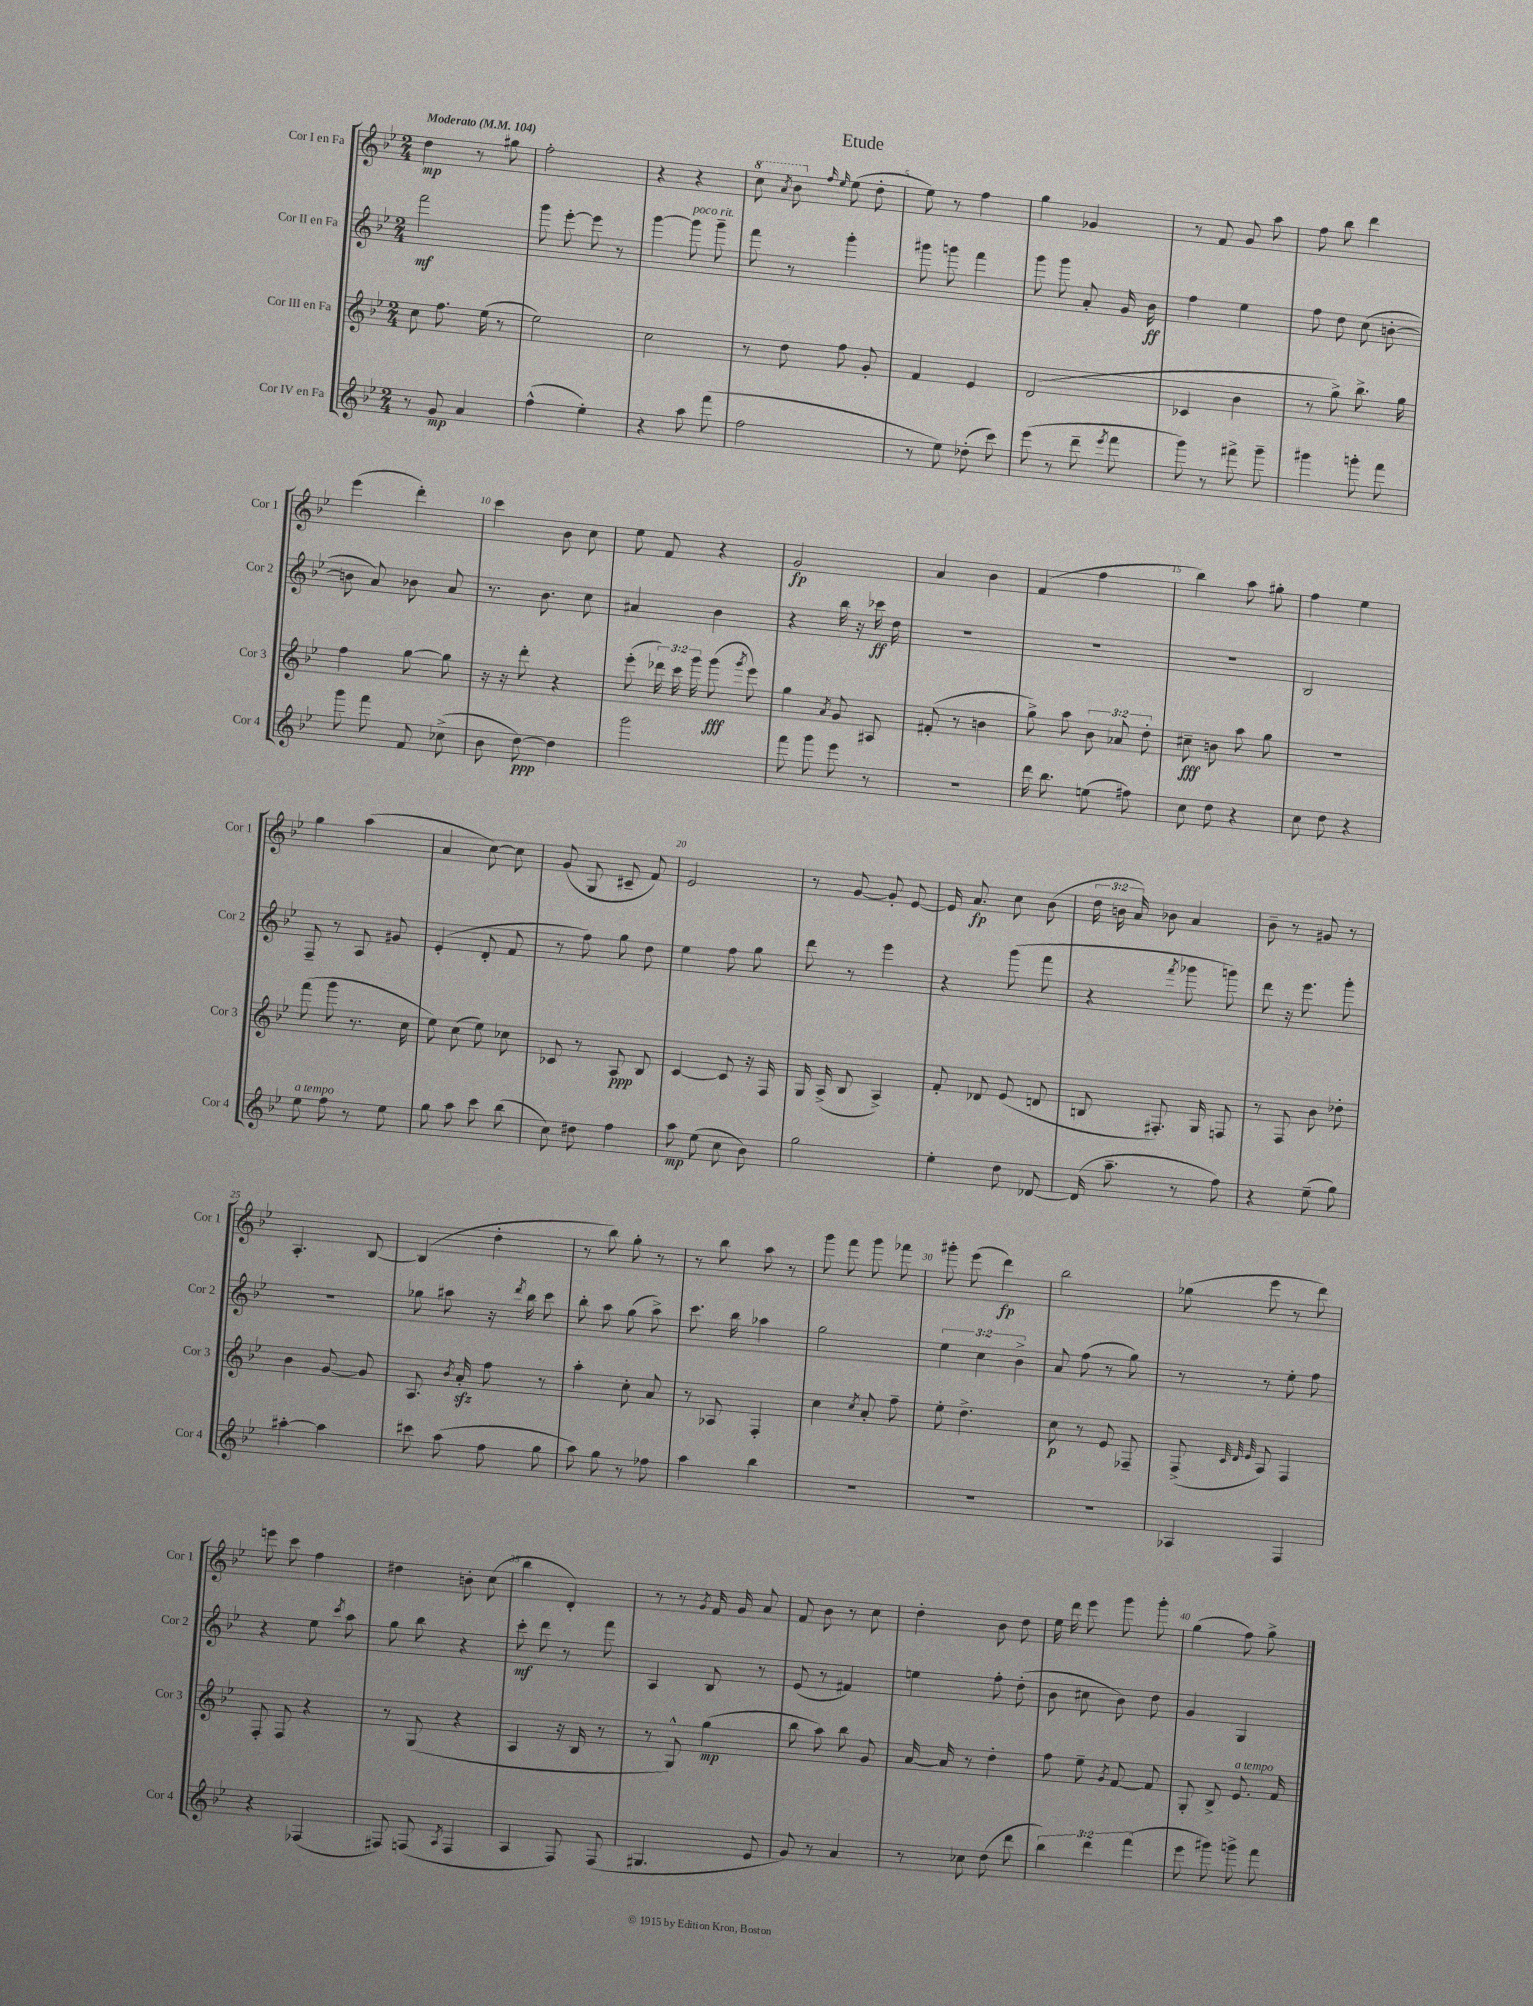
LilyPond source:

\header { title = "Etude" }
<<
\new StaffGroup <<
\new Staff = "s0" \with { instrumentName = "Cor I en Fa" shortInstrumentName = "Cor 1" } {
    \clef treble \key bes \major \numericTimeSignature \time 2/4 \override Staff.TupletNumber.text = #tuplet-number::calc-fraction-text \tempo "Moderato" 4 = 104
    \autoBeamOff d''4\mp r8 gis''8 |
    f''2-. |
    r4 r4 |
    \ottava #1 c'''8 \acciaccatura { a''8 } bes''8 \ottava #0 \grace { f''16 ees''16 } ees''8( d''8-. |
    ees''8) r8 f''4 |
    g''4 ges'4 |
    r8 f'8 g'8 a''8 |
    f''8 bes''8 d'''4 |
    ees'''4( d'''4-.) |
    c'''4 bes'8 c''8 |
    ees''8 f'8 r4 |
    g'2\fp |
    a'4 bes'4 |
    f'4( f''4 |
    bes''4) a''8 gis''8-. |
    f''4 ees''4 |
    g''4 a''4( |
    a'4 c''8~) c''8 |
    g'8( g8 cis'8-- f'8) |
    ees'2 |
    r8 g'8~ g'8-. ees'8~ |
    ees'16 a'8.\fp c''8 bes'8( |
    \tuplet 3/2 { d''16 b'16 a'16) } bes'8 a'4 |
    bes'8-- r8 gis'8 r8 |
    a4.-. bes8~ |
    bes4( d''4-. |
    r8 bes''8) g''8-. r8 |
    r8 bes''8 a''8 r8 |
    g'''8 f'''8 g'''8 fes'''8 |
    gis'''8-. ees'''8( d'''4\fp) |
    bes''2 |
    ges''8( ees'''8 r8 d'''8) |
    e'''8 c'''8 f''4 |
    dis''4 b'8-. c''8( |
    bes''4 d'4-.) |
    r8 r8 \acciaccatura { g'8 } f'16 g'16 a'8 |
    f'8 bes'8 r8 c''8 |
    d''4-. bes'8 d''8 |
    ees''16 d'''16 ees'''8 g'''8 g'''8-. |
    g''4( f''8) g''8-> \bar "|." |
}
\new Staff = "s1" \with { instrumentName = "Cor II en Fa" shortInstrumentName = "Cor 2" } {
    \clef treble \key bes \major \numericTimeSignature \time 2/4 \override Staff.TupletNumber.text = #tuplet-number::calc-fraction-text
    \autoBeamOff f'''2\mf |
    g'''8 ees'''8~-. ees'''8 r8 |
    g'''4~ g'''8^\markup { \italic "poco rit." } g'''8-- |
    f'''8 r8 g'''4-. |
    gis'''8 g'''8 f'''4 |
    g'''8 g'''8 a'8-. g'16 bes'16\ff |
    f''4 ees''4 |
    f''8 d''8 c''8( b'8~-. |
    b'8 a'8) bes'8 a'8 |
    r8. bes'8. c''8 |
    ais'4 bes'4 |
    r4 bes''16 r16 ces'''16\ff d''16 |
    R2 |
    R2 |
    R2 |
    bes2 |
    f8-- r8 a8 gis'8 |
    ees'4-.( d'8-. f'8 |
    r8 f''8) g''8 d''8 |
    ees''4 f''8 g''8 |
    d'''8 r8 ees'''4 |
    r4 g'''8( f'''8 |
    r4 \acciaccatura { f'''8 } ges'''8 g'''8) |
    d'''8 r16 ees'''8. g'''8-. |
    r2 |
    ges''8 ais''8 r16 \acciaccatura { d'''8 } bes''16 c'''8 |
    bes''8-. a''8 g''8( a''8->) |
    c'''8. bes''16 aes''4 |
    g''2 |
    \tuplet 3/2 { ees''4 c''4 bes'4-> } |
    a'8 f''8( r8 g''8) |
    r8 r8 ees''8-. f''8 |
    r4 ees''8 \acciaccatura { c'''8 } a''8 |
    g''8 bes''8 r4 |
    c'''8-.\mf d'''8 r8 f'''8 |
    a4 bes8 r8 |
    ees'8( r8 fis'4) |
    e''4 f''8-. d''8-.( |
    bes'8 cis''8 bes'8) d''8 |
    g'4 g4 \bar "|." |
}
\new Staff = "s2" \with { instrumentName = "Cor III en Fa" shortInstrumentName = "Cor 3" } {
    \clef treble \key bes \major \numericTimeSignature \time 2/4 \override Staff.TupletNumber.text = #tuplet-number::calc-fraction-text
    \autoBeamOff c''8 f''8. ees''16( r8 |
    ees''2) |
    c''2 |
    r8 d''8 f''8 g'8-. |
    f'4 ees'4 |
    d'2( |
    ces'4 bes'4 |
    r8 g''8->) bes''8.-> g''16 |
    f''4 g''8~ g''8 |
    r16 r16 d'''8-. r4 |
    ees'''8-.( \tuplet 3/2 { des'''16) c'''16 g'''16 } g'''8\fff( \acciaccatura { g'''8 } ees'''8) |
    g''4 \acciaccatura { a'8 } g'8 ais8 |
    fis'8-.( r8 b'4 |
    g''8->) a''8 \tuplet 3/2 { bes'8 aes'8 d''8-. } |
    cis''8--\fff b'8 a''8 g''8 |
    R2 |
    f'''8( g'''8 r8. c''16 |
    ees''8) c''8( ees''8) ces''8 |
    ces'8 r8 a8\ppp bes8 |
    c'4~ c'8 r16 f16 |
    g16 a16->( bes8 a4->) |
    f'8-. des'8 ees'8( d'8 |
    b8 fis8.-.) g16 f8 |
    r8 f8 bes'8 des''8-. |
    bes'4 g'8~ g'8 |
    a8. \acciaccatura { bes'8 } a'16-.\sfz f''8 r8 |
    a''4-. c''8-. a'8 |
    r8 aes8 f4-. |
    c''4 \acciaccatura { c''8 } a'8-. f''8-- |
    ees''8-. d''4.-> |
    c''8\p r8 ees'8 fes8-- |
    f8->( \grace { c'32 d'32 ees'32 } a8) f4 |
    f8-. f8 r4 |
    r8 g8( r4 |
    a4 r16 bes16 r8 |
    r8 g8-^) g''4\mp( |
    bes''8 a''8) bes''8 g'8 |
    a'16~ a'16 r8 d''4-. |
    f''8 ees''8-- \acciaccatura { g'8 } f'8~ f'8 |
    g8-. bes8-> ees'8.^\markup { \italic "a tempo" } f'16 \bar "|." |
}
\new Staff = "s3" \with { instrumentName = "Cor IV en Fa" shortInstrumentName = "Cor 4" } {
    \clef treble \key bes \major \numericTimeSignature \time 2/4 \override Staff.TupletNumber.text = #tuplet-number::calc-fraction-text
    \autoBeamOff r8 g'8\mp a'4 |
    f''4-^( ees''4-.) |
    r4 a''8 f'''8( |
    f''2 |
    r8 ees''8) des''8-.( c'''8) |
    ees'''8( r8 d'''8-- \acciaccatura { ees'''8 } f'''8 |
    g'''8) r8 fis'''8-> g'''8-- |
    gis'''4 g'''8-. f'''8 |
    g'''8 f'''8 f'8 ces''8->( |
    bes'8 d''8~\ppp) d''4 |
    g'''2 |
    f'''8 g'''8 ees'''8 r8 |
    R2 |
    d'''16 bes''8. e''8( fis''8) |
    c''8 d''8 r4 |
    c''8 d''8 r4 |
    ees''8^\markup { \italic "a tempo" } f''8 r8 ees''8 |
    g''8 a''8 c'''8 bes''8( |
    c''8) dis''8 f''4 |
    a''8\mp ees''8( c''8 bes'8) |
    g''2 |
    ees''4-. d''8 des'8~ |
    des'16( a''8.-- r8 f''8) |
    r4 ees''8--( g''8) |
    ais''4~-. ais''4 |
    cis'''8 a''8( f''8 g''8 |
    a''8) g''8 r8 fes''8 |
    a''4 bes''4 |
    R2 |
    R2 |
    R2 |
    aes4 f4 |
    r4 fes4( |
    fis8) f8( \acciaccatura { a8 } f4 |
    a4 f8) f8( |
    gis4. ees'8 |
    g'8) r8 a'4 |
    r8 ces''8 d''8( d'''8 |
    \tuplet 3/2 { bes''4) d'''4 f'''4( } |
    ees'''8 gis'''8) g'''8-> f'''8 \bar "|." |
}
>>
>>
\layout { \context { \Score \override BarNumber.break-visibility = ##(#f #t #t) barNumberVisibility = #(every-nth-bar-number-visible 5) } }
